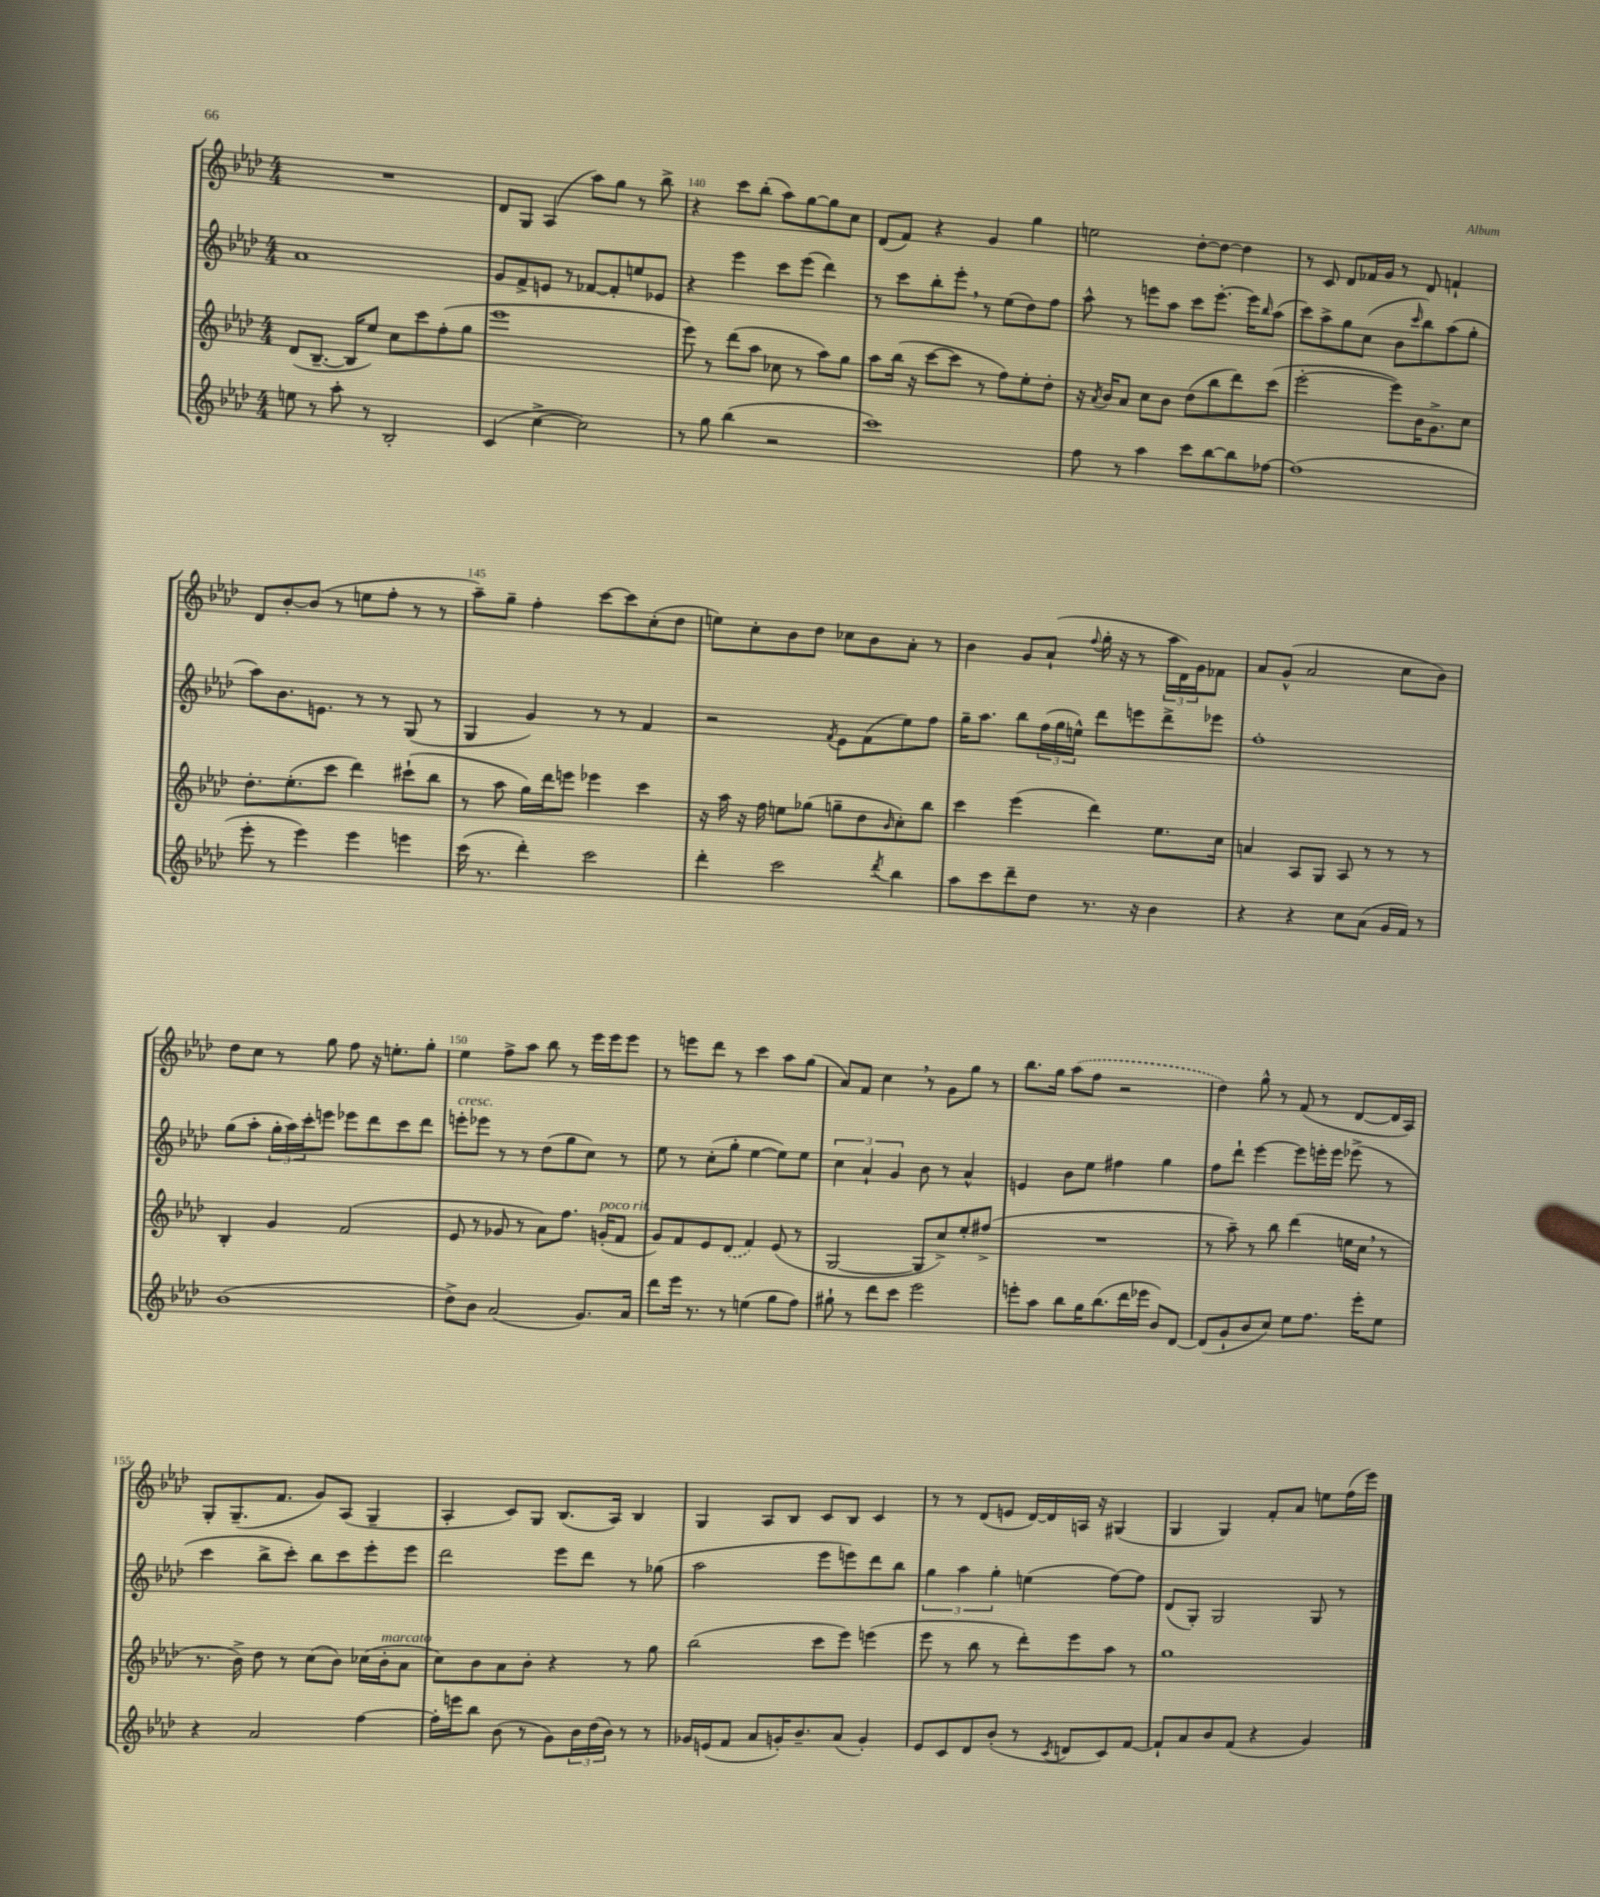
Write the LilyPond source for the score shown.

<<
\new StaffGroup <<
\new Staff = "s0" {
    \clef treble \key aes \major \numericTimeSignature \time 4/4
    R1 |
    des'8 g8 aes4( aes''8) g''8 r8 bes''8-> |
    r4 c'''8 bes''8-.( aes''8) g''8~ g''8 c''8 |
    des'8( f'8) r4 g'4 g''4 |
    e''2 des''8~-. des''8~ des''4 |
    r8 c'8 des'8 fes'16 g'16 r8 des'8 f'4-! |
    des'8 bes'8~-. bes'8( r8 e''8 f''8-. r8 r8 |
    aes''8--) g''8-- f''4-. c'''8~ c'''8 c''8-.( des''8 |
    e''8) c''8-. bes'8 des''8 ces''8 bes'8 aes'8-. r8 |
    bes'4 g'8 aes'8-!( \appoggiatura { f''8 } g''16-. r16 r8 \tuplet 3/2 { aes''16 des'16) g'16 } fes'8 |
    aes'8 g'8-^( aes'2 c''8 bes'8) |
    des''8 c''8 r8 g''8 f''8 r16 e''8.-. g''8-. |
    ees''4 f''8-> aes''8 bes''8 r8 ees'''16 ees'''16 ees'''8 |
    r8 e'''8 des'''8 r8 c'''4 aes''8 g''8( |
    aes'8) f'8 c''4 \breathe r8 g'8 g''8 r8 |
    bes''8. g''16 \once \slurDashed aes''8( f''8 r2 |
    des''4) g''8-^ r8 f'8( r8 des'8~ des'16 aes16) |
    g8-. g8.--( f'8. g'8) aes8( g4-- |
    aes4-. c'8) g8 bes8.( aes16) bes4 |
    g4 aes8 bes8 c'8 bes8 c'4 |
    r8 r8 des'8( e'8 des'16~) des'16 a16 r16 gis4( |
    g4 g4) f'8-. aes'8 e''8 f''16( ees'''16) \bar "|." |
}
\new Staff = "s1" {
    \clef treble \key aes \major \numericTimeSignature \time 4/4
    aes'1 |
    g'8 f'8-> e'8 r8 fes'8~ fes'8-. e''8 ees'8 |
    r4 ees'''4 c'''8 ees'''8( des'''4) |
    r8 c'''8 bes''8-. ees'''8-. \breathe r8 ees''8( des''8) f''8 |
    aes''8-^ r8 e'''8 aes''8 c'''8 e'''8.~-. e'''16 \grace { bes''16 } aes''8( |
    c'''8) aes''8-> g''8 c''8( bes'8 \grace { c'''16 } bes''8) aes''8( g''8-. |
    aes''8) bes'8. e'8. r8 r8 g8( r8 |
    g4 g'4) r8 r8 f'4 |
    r2 \acciaccatura { f'8 } ees'8 f'8( ees''8) f''8 |
    g''16-- aes''8. bes''8 \tuplet 3/2 { f''16( g''16 e''16-^) } des'''8 e'''8 des'''8-> ees'''8 |
    f''1-. |
    g''8( aes''8-. \tuplet 3/2 { g''16-. aes''16) c'''16-. } e'''8 ees'''8 des'''8 c'''8 des'''8 |
    e'''8-.^\markup { \italic "cresc." } ees'''8 r8 r8 des''8( g''8 c''8) r8 |
    ees''8 r8 c''8-.( g''8-. ees''4~ ees''8) ees''8 |
    \tuplet 3/2 { c''4 aes'4-! g'4 } bes'8 r8 aes'4-^ |
    e'4 bes'8 ees''8 fis''4 g''4 |
    f''8 des'''8-! ees'''4~ ees'''8 e'''16-. e'''16 ees'''8->( r8 |
    c'''4 bes''8-> c'''8-.) bes''8 c'''8 ees'''8-. ees'''8 |
    des'''2 ees'''8 des'''8 r8 ges''8( |
    aes''2 ees'''8 e'''8) des'''8 bes''8 |
    \tuplet 3/2 { g''4 aes''4 g''4-. } e''4( f''8~) f''8 |
    des'8( g8-.) g2 g8 r8 \bar "|." |
}
\new Staff = "s2" {
    \clef treble \key aes \major \numericTimeSignature \time 4/4
    des'8( bes8.~-- bes16 ees''8) c''8 c'''8 f''8-.( g''8 |
    ees'''1 |
    ees'''8) r8 des'''8( aes''8 ces''8 r8 aes''8) g''8 |
    aes''8 bes''16( r16 c'''8~ c'''8 r8 f''8) ees''8-. des''8-. |
    r16 \acciaccatura { aes'8 } bes'16 aes'8 c''8 bes'8 des''8( bes''8 des'''8) c'''8( |
    ees'''2~-. ees'''8) bes'16 g'8.-> c''8 |
    des''8.-. ees''8.-.( c'''8 des'''4) cis'''8-!( bes''8 |
    r8 aes''8 g''16) des'''16 e'''8 ees'''4 c'''4 |
    r16 aes''16 r16 f''16 e''8 ges''8( g''8-- des''8 \grace { bes'16 } c''8-.) bes''8 |
    c'''4 ees'''4( des'''4) ees''8. c''16 |
    a'4 aes8 g8 aes8 r8 r8 r8 |
    bes4-. g'4 f'2( |
    ees'8 r8 ges'8 r8 aes'8) f''8. g'16-.^\markup { \italic "poco rit." }( f'8 |
    g'8) f'8 ees'8 \once \slurDashed des'8( f'4) ees'8( r8 |
    g2~ g8 c''8->) ees''8-. fis''8->( |
    R1 |
    r8 aes''8--) r8 bes''8 des'''4( e''16 c''16 \breathe r8 |
    r8. bes'16->) des''8 r8 c''8( bes'8) ces''16( bes'16-.^\markup { \italic "marcato" } aes'8 |
    c''8) bes'8 aes'8 bes'8-. r4 r8 g''8 |
    bes''2( c'''8 ees'''8) e'''4( |
    ees'''8 r8 bes''8 r8 des'''8-.) ees'''8 aes''8 r8 |
    g''1 \bar "|." |
}
\new Staff = "s3" {
    \clef treble \key aes \major \numericTimeSignature \time 4/4
    e''8 r8 aes''8-. r8 bes2-. |
    c'4( c''4~-> c''2) |
    r8 g''8 bes''4( r2 |
    c'''1) |
    f''8 r8 aes''4 c'''8 bes''8~ bes''8 fes''8~ |
    fes''1( |
    ees'''8-. r8 ees'''4) ees'''4 e'''4 |
    c'''16( r8. des'''4-.) c'''2 |
    des'''4-. c'''2 \acciaccatura { des'''8 } bes''4 |
    aes''8 c'''8 des'''8-- des''8 r8. r16 bes'4 |
    r4 r4 c''8 aes'8( g'16 f'16) r8 |
    bes'1( |
    des''8->) bes'8 aes'2( g'8.) aes'16 |
    des'''8 ees'''16 r8. r8 e''4( g''8 f''8) |
    gis''8-! r8 des'''8 c'''8 ees'''2 |
    e'''8-. aes''8 bes''8 g''16 bes''8.( des'''16 ees'''16 bes'8) des'8~ |
    des'8( g'8-! bes'8 c''8) ees''8 f''8. ees'''16-. ees''8 |
    r4 aes'2 f''4~ |
    f''16-. e'''16 bes''8 bes'8( r8 g'8) \tuplet 3/2 { bes'16 des''16( bes'16) } r8 r8 |
    ges'16 e'16( f'8 aes'8 g'16-.) bes'8.-- aes'8( g'4-.) |
    ees'8 c'8 des'8 bes'8-.( r8 \acciaccatura { c'8 } d'8 c'8) f'8~ |
    f'8-! aes'8 bes'8 f'8( r4 g'4) \bar "|." |
}
>>
>>
\layout { \context { \Score currentBarNumber = #138 \override BarNumber.break-visibility = ##(#f #t #t) barNumberVisibility = #(every-nth-bar-number-visible 5) } }
